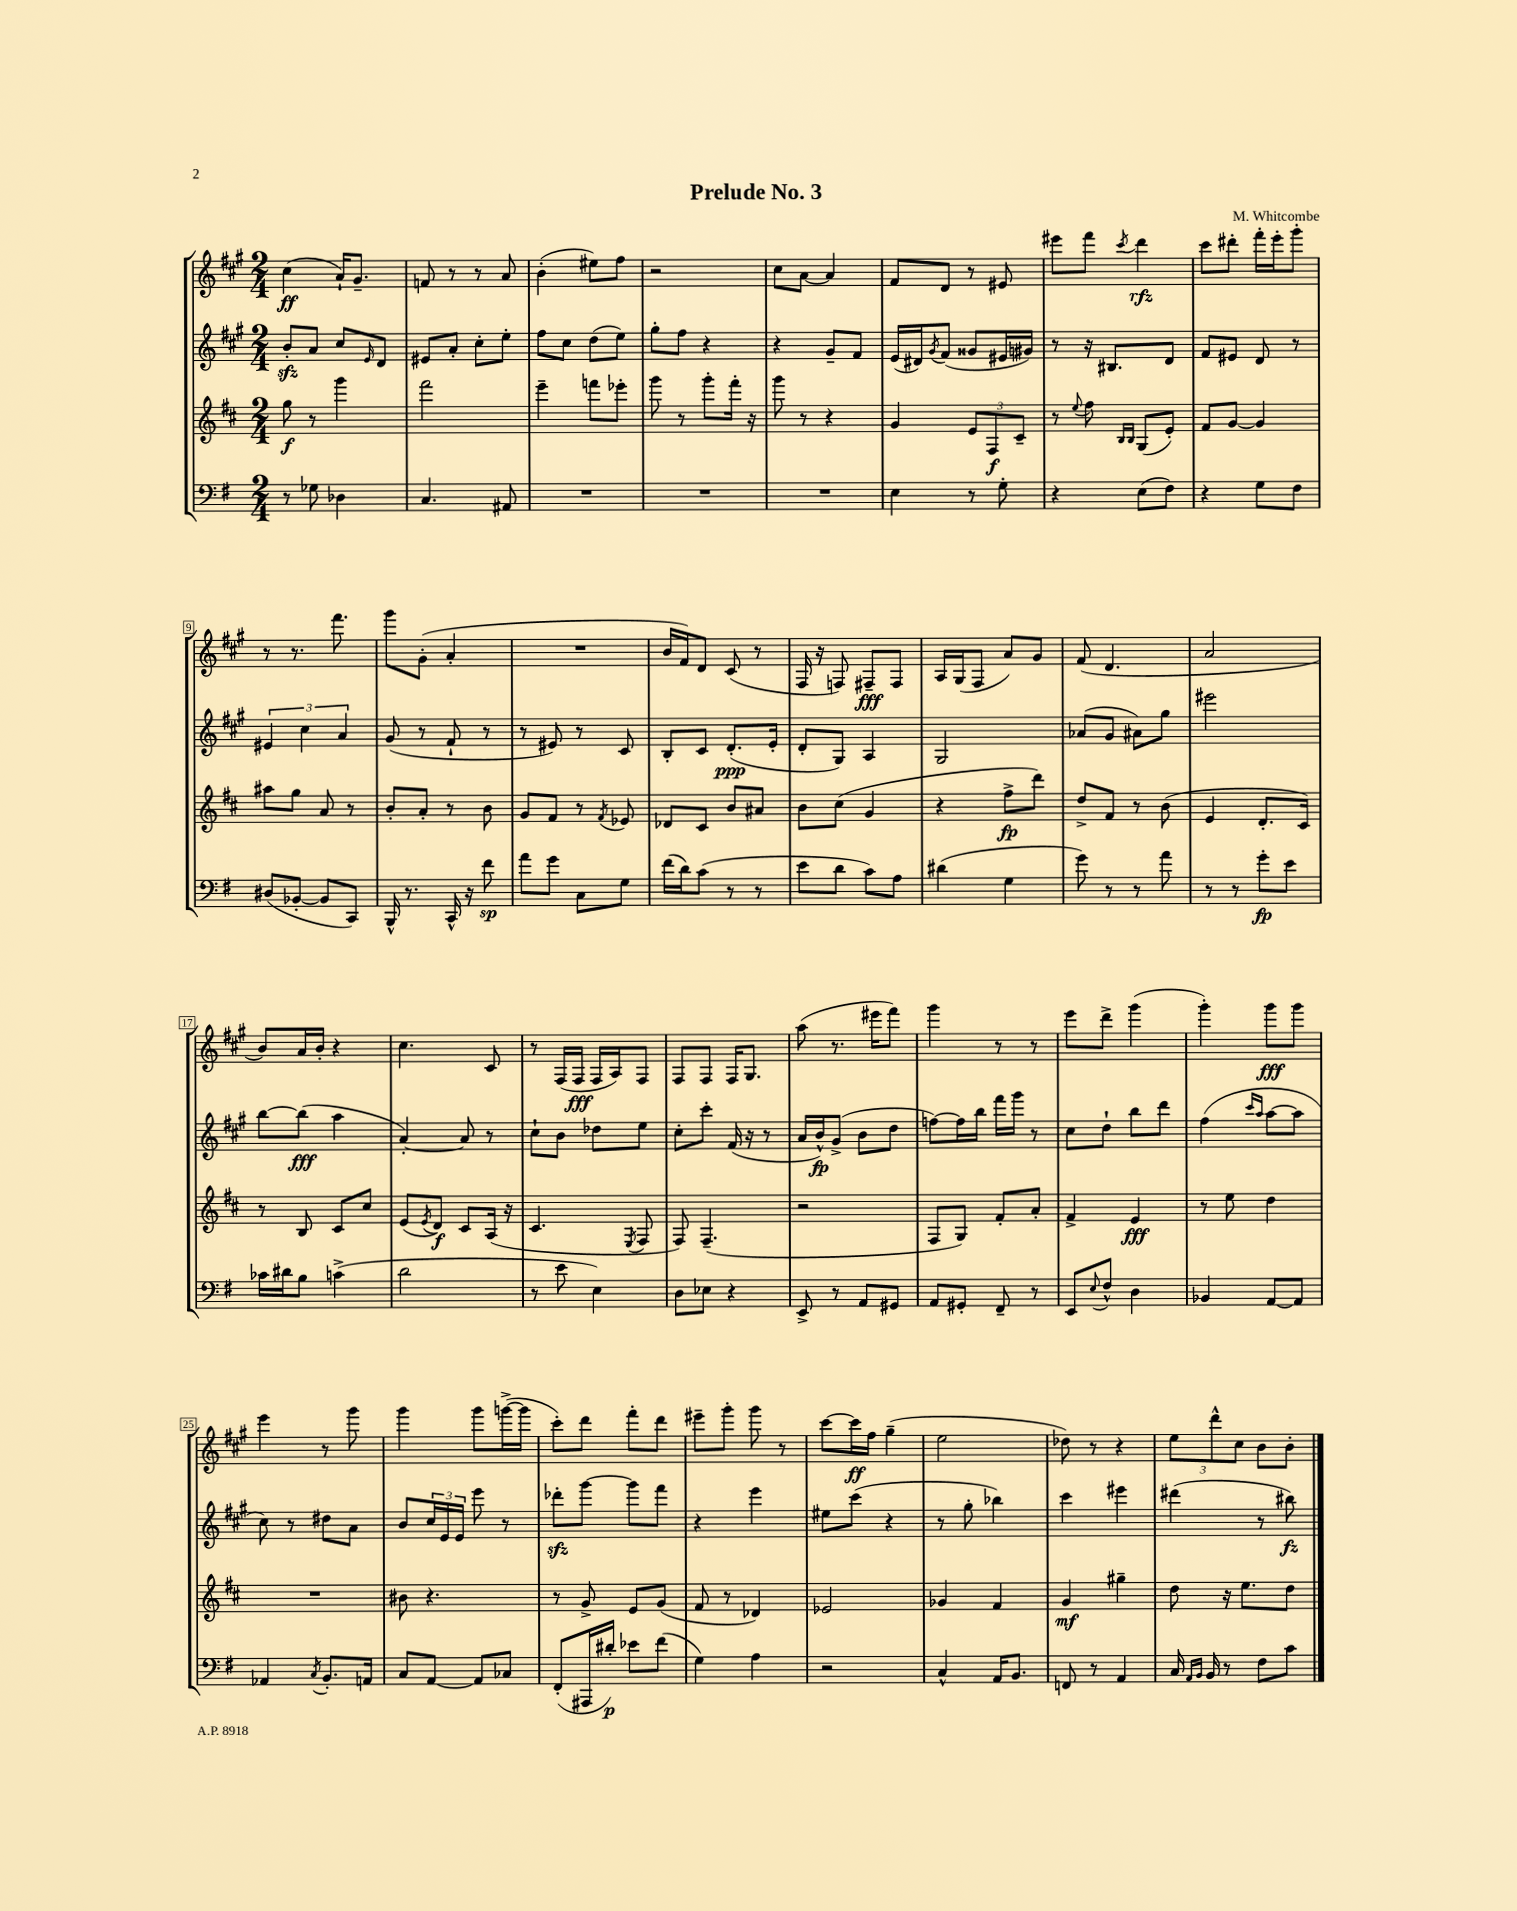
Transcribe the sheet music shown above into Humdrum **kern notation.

**kern	**dynam	**kern	**dynam	**kern	**dynam	**kern	**dynam
*part4	*part4	*part3	*part3	*part2	*part2	*part1	*part1
*staff4	*staff4	*staff3	*staff3	*staff2	*staff2	*staff1	*staff1
*clefF4	*	*clefG2	*	*clefG2	*	*clefG2	*
*k[f#]	*	*k[f#c#]	*	*k[f#c#g#]	*	*k[f#c#g#]	*
*M2/4	*	*M2/4	*	*M2/4	*	*M2/4	*
=1	=1	=1	=1	=1	=1	=1	=1
8r	.	8gg\	f	8bzz'/L	.	(4cc#\	ff
8G-X\	.	8r	.	8a/J	.	.	.
4D-X\	.	4ggg\	.	8cc#/L	.	16a`/KL)	.
.	.	.	.	.	.	8.g#~/J	.
.	.	.	.	16qqe/	.	.	.
.	.	.	.	8d/J	.	.	.
=2	=2	=2	=2	=2	=2	=2	=2
4.C/	.	2fff#\	.	8e#X/L	.	8fn/	.
.	.	.	.	8a'/J	.	8r	.
.	.	.	.	8cc#'\L	.	8r	.
8AA#X/	.	.	.	8ee'\J	.	8a/	.
=3	=3	=3	=3	=3	=3	=3	=3
2r	.	4eee~\	.	8ff#\L	.	(4b'\	.
.	.	.	.	8cc#\J	.	.	.
.	.	8fffn\L	.	(8dd\L	.	8ee#X\L)	.
.	.	8eee-X'\J	.	8ee\J)	.	8ff#\J	.
=4	=4	=4	=4	=4	=4	=4	=4
2r	.	8ggg\	.	8gg#'\L	.	2r	.
.	.	8r	.	8ff#\J	.	.	.
.	.	8ggg'\L	.	4r	.	.	.
.	.	16fff#'\Jk	.	.	.	.	.
.	.	16r	.	.	.	.	.
=5	=5	=5	=5	=5	=5	=5	=5
2r	.	8ggg\	.	4r	.	8cc#\L	.
.	.	8r	.	.	.	[8a\J	.
.	.	4r	.	8g#~/L	.	4a/]	.
.	.	.	.	8f#/J	.	.	.
=6	=6	=6	=6	=6	=6	=6	=6
4E\	.	4g/	.	(16e/LL	.	8f#/L	.
.	.	.	.	16d#X/J)	.	.	.
.	.	.	.	8qg#/	.	.	.
.	.	.	.	(8f#/J	.	8d/J	.
8r	.	12e/L	.	8g##X/L	.	8r	.
.	.	12F#/	f	.	.	.	.
8G'\	.	.	.	16e#X/L	.	8e#X/	.
.	.	12c#~/J	.	.	.	.	.
.	.	.	.	16g#X/JJ)	.	.	.
=7	=7	=7	=7	=7	=7	=7	=7
4r	.	8r	.	8r	.	8eee#X\L	.
.	.	8qqee/	.	.	.	.	.
.	.	8ff#\	.	16r	.	8fff#\J	.
.	.	.	.	8.B#X/L	.	.	.
.	.	16qqB/LL	.	.	.	.	.
.	.	16qqB/JJ	.	.	.	8qccc#/	.
(8E\L	.	(8G/L	.	.	.	4ddd\	rfz
8F#\J)	.	8e'/J)	.	8d/J	.	.	.
=8	=8	=8	=8	=8	=8	=8	=8
4r	.	8f#/L	.	8f#/L	.	8ccc#\L	.
.	.	[8g/J	.	8e#X/J	.	8ddd#X'\J	.
8G\L	.	4g/]	.	8d/	.	16fff#'\LL	.
.	.	.	.	.	.	16eee'\J	.
8F#\J	.	.	.	8r	.	8ggg#'\J	.
!!LO:LB:g=z
=9	=9	=9	=9	=9	=9	=9	=9
(8D#X/L	.	8aa#X\L	.	6e#X/	.	8r	.
[8BB-X'/J	.	8gg\J	.	.	.	8.r	.
.	.	.	.	6cc#\	.	.	.
8BB-/L]	.	8a/	.	.	.	.	.
.	.	.	.	.	.	8.fff#\	.
.	.	.	.	6a/	.	.	.
8CC/J)	.	8r	.	.	.	.	.
=10	=10	=10	=10	=10	=10	=10	=10
16BBB^^/	.	8b'/L	.	(8g#/	.	8ggg#\L	.
8.r	.	.	.	.	.	.	.
.	.	8a'/J	.	8r	.	(8g#'\J	.
16CC^^/	.	8r	.	8f#`/	.	4a'/	.
16r	.	.	.	.	.	.	.
8f#\	sp	8b\	.	8r	.	.	.
=11	=11	=11	=11	=11	=11	=11	=11
8a\L	.	8g/L	.	8r	.	2r	.
8g\J	.	8f#/J	.	8e#X/)	.	.	.
8C\L	.	8r	.	8r	.	.	.
.	.	8qf#/	.	.	.	.	.
8G\J	.	8e-X/	.	8c#/	.	.	.
=12	=12	=12	=12	=12	=12	=12	=12
(16f#\LL	.	8d-X/L	.	8B'/L	.	16b/LL	.
16d\J)	.	.	.	.	.	16f#/J)	.
(8c\J	.	8c#/J	.	8c#/J	.	8d/J	.
8r	.	8b/L	.	(8.d'/L	ppp	(8c#/	.
8r	.	8a#X/J	.	.	.	8r	.
.	.	.	.	16e'/Jk	.	.	.
=13	=13	=13	=13	=13	=13	=13	=13
8e\L	.	8b\L	.	8d'/L	.	16F#/	.
.	.	.	.	.	.	16r	.
8d\J	.	(8cc#\J	.	8G#/J)	.	8Fn/)	.
8c\L)	.	4g/	.	4A/	.	8F#X~/L	fff
8A\J	.	.	.	.	.	8F#/J	.
=14	=14	=14	=14	=14	=14	=14	=14
(4d#X\	.	4r	.	2G#/	.	16A/LL	.
.	.	.	.	.	.	(16G#/J	.
.	.	.	.	.	.	8F#/J	.
4G\	.	8ff#^\L	fp	.	.	8a/L)	.
.	.	8ddd\J)	.	.	.	8g#/J	.
=15	=15	=15	=15	=15	=15	=15	=15
8g\)	.	8dd^/L	.	(8a-X/L	.	(8f#/	.
8r	.	8f#/J	.	8g#/J	.	4.d/	.
8r	.	8r	.	8a#X\L)	.	.	.
8a\	.	(8b\	.	8gg#\J	.	.	.
=16	=16	=16	=16	=16	=16	=16	=16
8r	.	4e/	.	2eee#X\	.	2a/	.
8r	.	.	.	.	.	.	.
8g'\L	fp	8.d'/L	.	.	.	.	.
8e\J	.	.	.	.	.	.	.
.	.	16c#/Jk)	.	.	.	.	.
!!LO:LB:g=z
=17	=17	=17	=17	=17	=17	=17	=17
16c-X\LL	.	8r	.	[8bb\L	.	8b/L)	.
16d#X\J	.	.	.	.	.	.	.
8B\J	.	8B/	.	(8bb\J]	fff	16a/L	.
.	.	.	.	.	.	16b'/JJ	.
(4cn^\	.	8c#/L	.	4aa\	.	4r	.
.	.	8cc#/J	.	.	.	.	.
=18	=18	=18	=18	=18	=18	=18	=18
2d\	.	(8e/L	.	[4a'/)	.	4.cc#\	.
.	.	8qe/	.	.	.	.	.
.	.	8d/J)	f	.	.	.	.
.	.	8c#/L	.	8a/]	.	.	.
.	.	(16A/Jk	.	8r	.	8c#/	.
.	.	16r	.	.	.	.	.
=19	=19	=19	=19	=19	=19	=19	=19
8r	.	4.c#/	.	8cc#`\L	.	8r	.
8e\	.	.	.	8b\J	.	(16F#/LL	.
.	.	.	.	.	.	16F#/JJ	fff
4E\)	.	.	.	8dd-X\L	.	16F#/LL	.
.	.	.	.	.	.	16A/J)	.
.	.	8qE/	.	.	.	.	.
.	.	8F#/	.	8ee\J	.	8F#/J	.
=20	=20	=20	=20	=20	=20	=20	=20
8D\L	.	8F#/)	.	8cc#'\L	.	8F#/L	.
8E-X\J	.	(4.F#~/	.	8ccc#'\J	.	8F#/J	.
4r	.	.	.	(16f#/	.	16F#/KL	.
.	.	.	.	16r	.	8.G#/J	.
.	.	.	.	8r	.	.	.
=21	=21	=21	=21	=21	=21	=21	=21
8EE^/	.	2r	.	16a/LL	.	(8aa\	.
.	.	.	.	16b^^/J)	fp	.	.
8r	.	.	.	(8g#^/J	.	8.r	.
8AA/L	.	.	.	8b\L	.	.	.
.	.	.	.	.	.	16eee#X\KL	.
8GG#X/J	.	.	.	8dd\J	.	8fff#\J)	.
=22	=22	=22	=22	=22	=22	=22	=22
8AA/L	.	8F#/L	.	[8ffn\L)	.	4ggg#\	.
8GG#X'/J	.	8G/J)	.	16ff\L]	.	.	.
.	.	.	.	16bb\JJ	.	.	.
8FF#~/	.	8f#'/L	.	16fff#\LL	.	8r	.
.	.	.	.	16ggg#\JJ	.	.	.
8r	.	8a'/J	.	8r	.	8r	.
=23	=23	=23	=23	=23	=23	=23	=23
8EE/L	.	4f#^/	.	8cc#\L	.	8eee\L	.
8qqE/	.	.	.	.	.	.	.
8F#^^/J	.	.	.	8dd`\J	.	8ddd^\J	.
4D\	.	4e/	fff	8bb\L	.	(4ggg#\	.
.	.	.	.	8ddd\J	.	.	.
=24	=24	=24	=24	=24	=24	=24	=24
4BB-X/	.	8r	.	(4ff#\	.	4ggg#'\)	.
.	.	8ee\	.	.	.	.	.
.	.	.	.	16qqccc#/LL	.	.	.
.	.	.	.	16qqaa/JJ	.	.	.
[8AA/L	.	4dd\	.	[8aa\L	.	8ggg#\L	fff
8AA/J]	.	.	.	8aa\J]	.	8ggg#\J	.
!!LO:LB:g=z
=25	=25	=25	=25	=25	=25	=25	=25
4AA-X/	.	2r	.	8cc#\)	.	4eee\	.
.	.	.	.	8r	.	.	.
8qC/	.	.	.	.	.	.	.
8.BB'/L	.	.	.	8dd#X\L	.	8r	.
.	.	.	.	8a\J	.	8ggg#\	.
16AAn/Jk	.	.	.	.	.	.	.
=26	=26	=26	=26	=26	=26	=26	=26
8C/L	.	8b#X\	.	8b/L	.	4ggg#\	.
[8AA/J	.	4.r	.	24cc#/L	.	.	.
.	.	.	.	24e/	.	.	.
.	.	.	.	24e/JJ	.	.	.
8AA/L]	.	.	.	8eee\	.	8ggg#\L	.
8C-X/J	.	.	.	8r	.	([16gggn^\L	.
.	.	.	.	.	.	16ggg\JJ]	.
=27	=27	=27	=27	=27	=27	=27	=27
(8FF#'/L	.	8r	.	8ddd-Xzz'\L	.	8ccc#'\L)	.
16AAA#X/L	.	8g^/	.	[8ggg#\J	.	8ddd\J	.
16d#X'/JJ)	p	.	.	.	.	.	.
8e-X\L	.	8e/L	.	8ggg#\L]	.	8fff#'\L	.
(8f#\J	.	(8g/J	.	8fff#\J	.	8ddd\J	.
=28	=28	=28	=28	=28	=28	=28	=28
4G\)	.	8f#/	.	4r	.	8eee#X~\L	.
.	.	8r	.	.	.	8ggg#'\J	.
4A\	.	4d-X/)	.	4eee\	.	8ggg#\	.
.	.	.	.	.	.	8r	.
=29	=29	=29	=29	=29	=29	=29	=29
2r	.	2e-X/	.	8ee#X\L	.	[8ccc#\L	.
.	.	.	.	(8ccc#\J	.	16ccc#\L]	ff
.	.	.	.	.	.	16ff#\JJ	.
.	.	.	.	4r	.	(4gg#~\	.
=30	=30	=30	=30	=30	=30	=30	=30
4C^^/	.	4g-X/	.	8r	.	2ee\	.
.	.	.	.	8gg#'\	.	.	.
16AA/KL	.	4f#/	.	4bb-X\)	.	.	.
8.BB/J	.	.	.	.	.	.	.
=31	=31	=31	=31	=31	=31	=31	=31
8FFn/	.	4g/	mf	4ccc#\	.	8dd-X\)	.
8r	.	.	.	.	.	8r	.
4AA/	.	4gg#X~\	.	4eee#X\	.	4r	.
=32	=32	=32	=32	=32	=32	=32	=32
16C/	.	8dd\	.	(4ddd#X\	.	12ee\L	.
16qqAA/LL	.	.	.	.	.	.	.
16qqBB/JJ	.	.	.	.	.	.	.
16BB/	.	.	.	.	.	.	.
.	.	.	.	.	.	12ddd^^\	.
8r	.	16r	.	.	.	.	.
.	.	.	.	.	.	12cc#\J	.
.	.	8.ee\L	.	.	.	.	.
8F#\L	.	.	.	8r	.	8b\L	.
8c\J	.	8dd\J	.	8bb#X\)	fz	8b'\J	.
==	==	==	==	==	==	==	==
*-	*-	*-	*-	*-	*-	*-	*-
